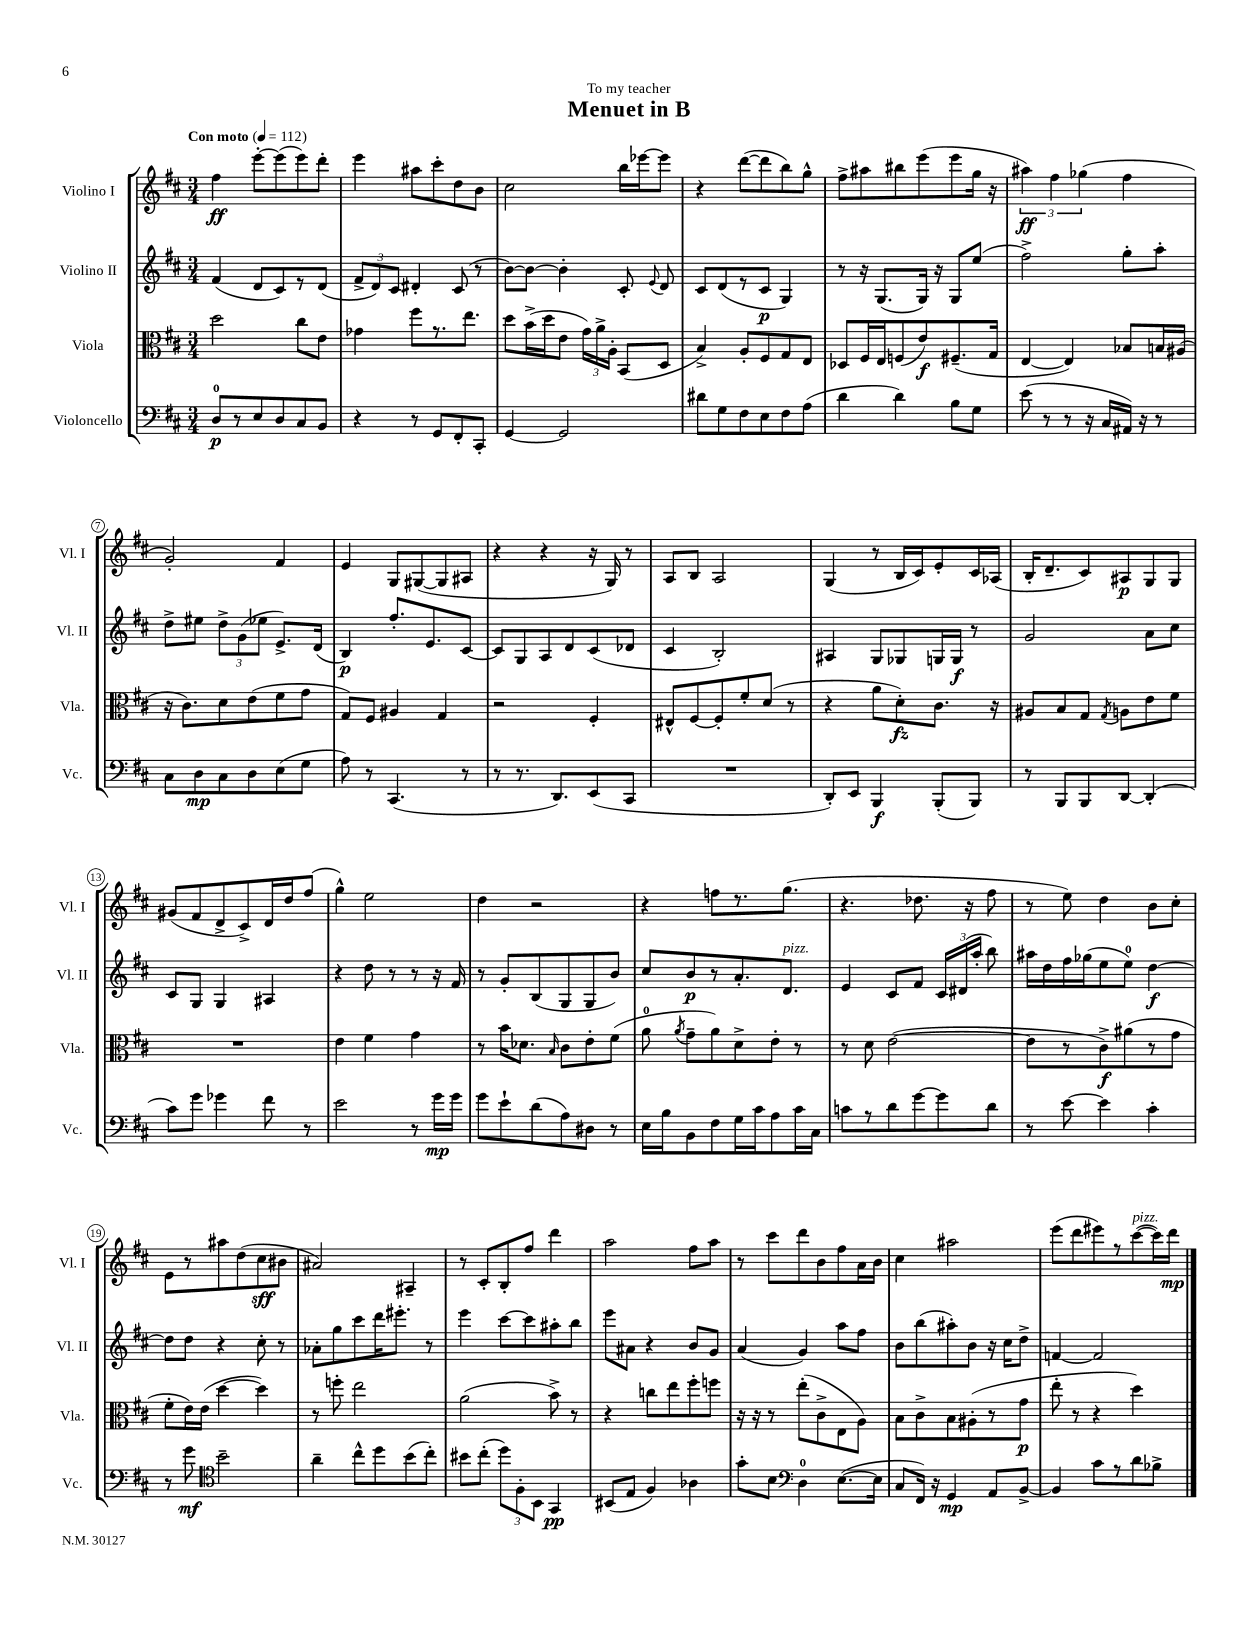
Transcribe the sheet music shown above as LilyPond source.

\header { title = "Menuet in B" dedication = "To my teacher" }
<<
\new StaffGroup <<
\new Staff = "s0" \with { instrumentName = "Violino I" shortInstrumentName = "Vl. I" } {
    \clef treble \key d \major \numericTimeSignature \time 3/4 \tempo "Con moto" 4 = 112
    \autoBeamOff fis''4\ff e'''8[~-. e'''8( e'''8) d'''8]-. |
    e'''4 ais''8[ cis'''8-. d''8 b'8] |
    cis''2 b''16[ ees'''16~ ees'''8] |
    r4 d'''8[~( d'''8 b''8) g''8]-^ |
    fis''8[-> ais''8 bis''8 e'''8( e'''8 g''16] r16 |
    \tuplet 3/2 { ais''4\ff) fis''4 ges''4( } fis''4 |
    g'2-.) fis'4 |
    e'4 g8[ gis8~( gis8 ais8] |
    r4 r4 r16 g16) r8 |
    a8[ b8] a2 |
    g4( r8 b16[ cis'16) e'8-. cis'16 aes16]( |
    b16[-. d'8.-- cis'8) ais8\p g8 g8] |
    gis'8[( fis'8 d'8-> cis'8->) d'16 d''16 fis''8]( |
    g''4-^) e''2 |
    d''4 r2 |
    r4 f''8[ r8. g''8.]( |
    r4. des''8. r16 fis''8 |
    r8 e''8) d''4 b'8[ cis''8]-. |
    e'8[ r8 ais''8 d''8( cis''8\sff bis'8] |
    ais'2) ais4-- |
    r8 cis'8[-. b8-. fis''8] d'''4 |
    a''2 fis''8[ a''8] |
    r8 cis'''8[ d'''8 b'8 fis''8 a'16 b'16] |
    cis''4 ais''2 |
    e'''8[( d'''8 eis'''8) r8 cis'''8~^\markup { \italic "pizz." }( cis'''16) d'''16]\mp \bar "|." |
}
\new Staff = "s1" \with { instrumentName = "Violino II" shortInstrumentName = "Vl. II" } {
    \clef treble \key d \major \numericTimeSignature \time 3/4
    \autoBeamOff fis'4( d'8[ cis'8) r8 d'8]( |
    \tuplet 3/2 { fis'8[-> d'8) cis'8] } dis'4-. cis'8( r8 |
    b'8[~) b'8]~ b'4-. cis'8-. \appoggiatura { e'8 } d'8 |
    cis'8[ d'8( r8 cis'8]\p g4) |
    r8 r16 g8.[( g16]) r16 g8[ e''8]( |
    fis''2->) g''8[-. a''8]-. |
    d''8[-> eis''8] \tuplet 3/2 { d''8[-> g'8( ees''8] } e'8.[->) d'16]( |
    b4\p) fis''8.[-. e'8. cis'8]~ |
    cis'8[ g8 a8 d'8 cis'8( des'8] |
    cis'4 b2-.) |
    ais4 g8[ ges8 g16 g16]\f r8 |
    g'2 a'8[ cis''8] |
    cis'8[ g8] g4 ais4 |
    r4 d''8 r8 r8 r16 fis'16 |
    r8 g'8[-. b8( g8 g8 b'8]) |
    cis''8[ b'8\p r8 a'8.-. d'8.]^\markup { \italic "pizz." } |
    e'4 cis'8[ fis'8] \tuplet 3/2 { cis'16[ dis'16( a''16]-. } b''8) |
    ais''16[ d''16 fis''16 ges''16( e''8 e''8]-0) d''4~\f |
    d''8[ d''8] r4 cis''8-. r8 |
    aes'8[-. g''8 cis'''8 d'''16 eis'''8.]-. r8 |
    e'''4 cis'''8[~ cis'''8 ais''8-. b''8] |
    e'''8[ ais'8] r4 b'8[ g'8] |
    a'4( g'4) a''8[ fis''8] |
    b'8[ b''8( ais''8-.) b'8] r16 cis''16[ d''8]-> |
    f'4~ f'2 \bar "|." |
}
\new Staff = "s2" \with { instrumentName = "Viola" shortInstrumentName = "Vla." } {
    \clef alto \key d \major \numericTimeSignature \time 3/4
    \autoBeamOff d''2 cis''8[ e'8] |
    ges'4 fis''8[ r8. e''8.] |
    d''8[ b'16->( d''16 e'8] \tuplet 3/2 { g'16[) a'16-> a16]-. } b,8[( d8] |
    b4->) a8[-. fis8 g8 e8] |
    des8[ fis16 e16 f8( e'8\f) fis8.--( g16] |
    e4~ e4) bes8[ b16 ais16]( |
    r16 cis'8.[) d'8 e'8( fis'8 g'8] |
    g8[) fis8] ais4 g4 |
    r2 fis4-. |
    eis8[-^ fis8~ fis8-. fis'8-. d'8]( r8 |
    r4 a'8[ d'8-.\fz) cis'8.] r16 |
    ais8[ b8 g8] \acciaccatura { g8 } a8[ e'8 fis'8] |
    R2. |
    e'4 fis'4 g'4 |
    r8 b'16[ des'8.] \grace { b16 } cis'8[ e'8-. fis'8]( |
    a'8-0 \acciaccatura { a'8 } g'8[-- a'8) d'8-> e'8]-. r8 |
    r8 d'8 e'2~( |
    e'8[ r8 cis'8->\f) ais'8( r8 g'8] |
    fis'8[-. e'16) e'16]( d''4~ d''4) |
    r8 f''8-. e''2 |
    a'2( b'8->) r8 |
    r4 c''8[ e''8 fis''8-. f''8] |
    r16 r16 r8 e''8[-.( cis'8-> e8 a8]) |
    b8[ cis'8-> b8 ais8-.( r8 g'8]\p |
    e''8-. r8 r4 d''4) \bar "|." |
}
\new Staff = "s3" \with { instrumentName = "Violoncello" shortInstrumentName = "Vc." } {
    \clef bass \key d \major \numericTimeSignature \time 3/4
    \autoBeamOff d8[-0\p r8 e8 d8 cis8 b,8] |
    r4 r8 g,8[ fis,8-. cis,8]-. |
    g,4~ g,2 |
    dis'8[ g8 fis8 e8 fis8 a8]( |
    d'4 d'4) b8[ g8] |
    e'8( r8 r8 r16 cis16[ ais,16]) r16 r8 |
    cis8[ d8\mp cis8 d8 e8( g8] |
    a8) r8 cis,4.( r8 |
    r8 r8. d,8.[) e,8( cis,8] |
    R2. |
    d,8[-.) e,8] b,,4\f b,,8[-.( b,,8]) |
    r8 b,,8[ b,,8 d,8]~ d,4-.( |
    cis'8[) g'8] ges'4 fis'8 r8 |
    e'2 r8 g'16[\mp g'16] |
    g'8[ e'8-! d'8( a8) dis8] r8 |
    e16[ b16 b,8 fis8 g16 cis'16 a8 cis'16 cis16] |
    c'8[ r8 d'8 g'8~ g'8 d'8] |
    r8 e'8~ e'4 cis'4-. |
    r8 g'8\mf \clef tenor b'2-- |
    a'4-- cis''8[-^ d''8 b'8( cis''8]-.) |
    bis'8[ cis''8]-.( \tuplet 3/2 { d''8[) fis8-. b,8] } g,4\pp |
    bis,8[( e8] fis4) aes4 |
    g'8[-. b8] \clef bass d4-0 e8.[~( e16] |
    cis8[ fis,16]) r16 g,4\mp a,8[ b,8]~-> |
    b,4 cis'8[ r8 d'8 bes8]-> \bar "|." |
}
>>
>>
\layout { \context { \Score \override BarNumber.stencil = #(make-stencil-circler 0.1 0.3 ly:text-interface::print) } }
